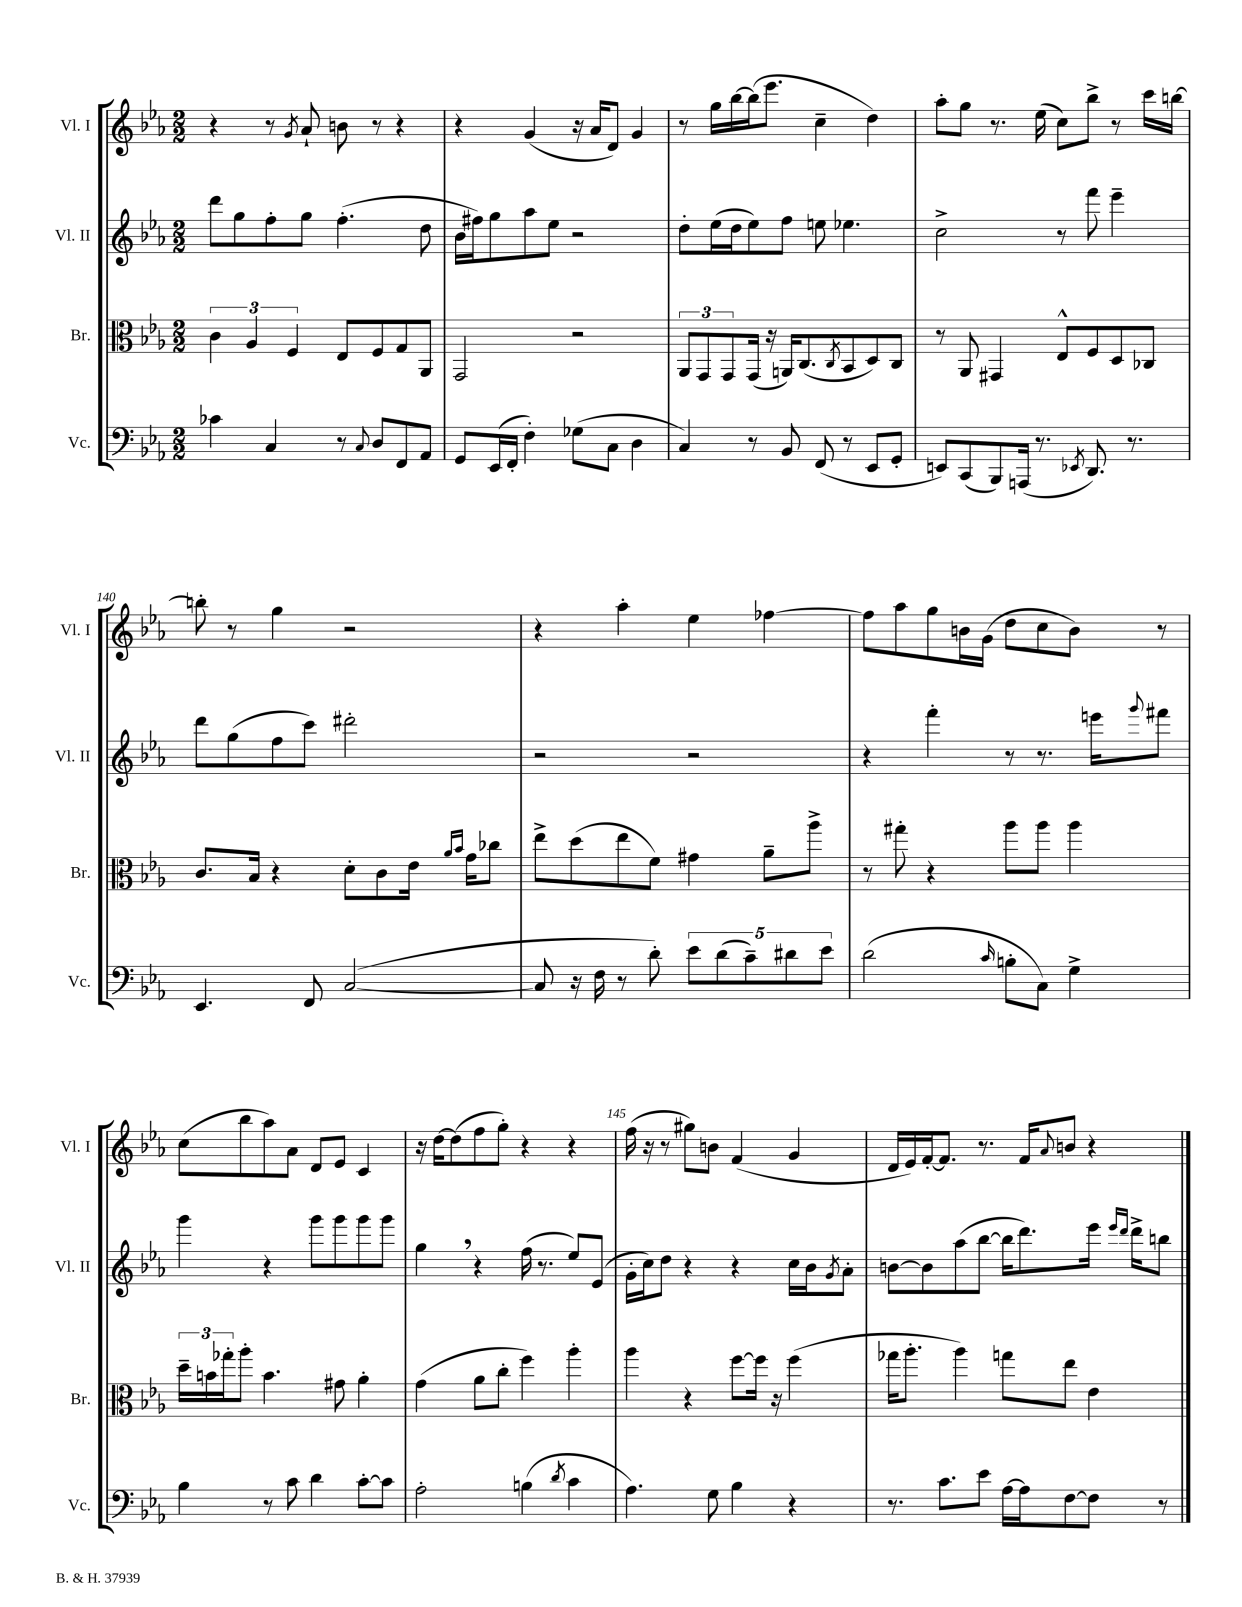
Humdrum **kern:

**kern	**kern	**kern	**kern
*staff4	*staff3	*staff2	*staff1
*clefF4	*clefC3	*clefG2	*clefG2
*k[b-e-a-]	*k[b-e-a-]	*k[b-e-a-]	*k[b-e-a-]
*M2/2	*M2/2	*M2/2	*M2/2
4c-	6c	8ddd	4r
.	.	8gg	.
.	6A-	.	.
4C	.	8ff'	8r
.	6F	.	.
.	.	.	8qg
.	.	8gg	8a-`
8r	8E-	(4.ff'	8b
8qqC	.	.	.
8D	8F	.	8r
8FF	8G	.	4r
8AA-	8AA-	8dd	.
=	=	=	=
8GG	2GG	16b-	4r
.	.	16ff#)	.
(16EE-	.	8gg	.
16FF'	.	.	.
4F')	.	8aa-	(4g
.	.	8ee-	.
(8G-	2r	2r	16r
.	.	.	16a-
8C	.	.	8d)
4D	.	.	4g
=	=	=	=
4C)	12AA-	8dd'	8r
.	12GG	.	.
.	.	(16ee-	16gg
.	12GG	.	.
.	.	16dd	[16bb-
8r	(16GG	8ee-)	(16bb-]
.	16r	.	8.eee-
8BB-	16AA)	8ff	.
.	(8.C	.	.
(8FF	.	8ee	4cc~
.	8qC	.	.
8r	8BB-	4.ee-	.
8EE-	8D)	.	4dd)
8GG'	8C	.	.
=	=	=	=
8EE)	8r	2cc^	8aa-'
(8CC	8AA-	.	8gg
8BBB-)	4GG#	.	8.r
(16AAA	.	.	.
8.r	.	.	(16ee-
.	8E-^^	8r	8cc)
8qEE-	.	.	.
8.DD)	8F	8fff	8bb-^
.	8D	4eee-~	8r
8.r	.	.	.
.	8C-	.	16ccc
.	.	.	[16bb
=	=	=	=
4.EE-	8.c	8ddd	8bb']
.	.	(8gg	8r
.	16B-	.	.
.	4r	8ff	4gg
8FF	.	8ccc)	.
([2C	8d'	2ddd#'	2r
.	8c	.	.
.	16e-	.	.
.	16qqa-	.	.
.	16qqb-	.	.
.	16g	.	.
.	8cc-	.	.
=	=	=	=
8C]	8ee-^	2r	4r
16r	(8dd	.	.
16F	.	.	.
8r	8ee-	.	4aa-'
8d')	8f)	.	.
10e-	4g#	2r	4ee-
(10d	.	.	.
10c~)	.	.	.
.	8a-~	.	[4ff-
10d#	.	.	.
.	8aa-^	.	.
10e-	.	.	.
=	=	=	=
(2d	8r	4r	8ff-]
.	8gg#'	.	8aa-
.	4r	4fff'	8gg
.	.	.	16b
.	.	.	(16g
16qqc	.	.	.
8B'	8aa-	8r	8dd
8C)	8aa-	8.r	8cc
4G^	4aa-	.	8b)
.	.	16eee	.
.	.	8qqggg	.
.	.	8fff#	8r
=	=	=	=
4B-	24dd~	4ggg	(8cc
.	24b	.	.
.	24gg-'	.	.
.	8aa-'	.	8bb-
8r	4.b	4r	8aa-)
8c	.	.	8a-
4d	.	8ggg	8d
.	8g#	8ggg	8e-
[8c'	4a-'	8ggg	4c
8c]	.	8ggg	.
=	=	=	=
2A-'	(4g	4gg	16r
.	.	.	[16dd
.	.	.	(8dd]
.	8a-	4r	8ff
.	8cc'	.	8gg')
(4B	4ff)	(16ff	4r
.	.	8.r	.
8qd	.	.	.
4c	4aa-'	8ee-)	4r
.	.	(8e-	.
=	=	=	=
4.A-)	4aa-	16g'	(16ff
.	.	16cc)	16r
.	.	8dd	8r
.	4r	4r	8gg#)
8G	.	.	8b
4B-	[8ff	4r	(4f
.	16ff]	.	.
.	16r	.	.
4r	(4ff	16cc	4g
.	.	16b-	.
.	.	8qg	.
.	.	8a-'	.
=	=	=	=
8.r	16gg-	[8b	16d
.	8.aa-'	.	16e-)
.	.	8b]	[16f'
8.c	.	.	8.f]
.	4aa-)	(8aa-	.
8e-	.	[8bb-	8.r
[16A-	8gg	16bb-]	.
16A-]	.	8.ddd)	16f
.	.	.	8qqa-
[8F	8ee-	.	8b
8F]	4e-	16eee-	4r
.	.	16qqeee-	.
.	.	16qqddd	.
.	.	16ddd^	.
8r	.	8bb	.
==	==	==	==
*-	*-	*-	*-
